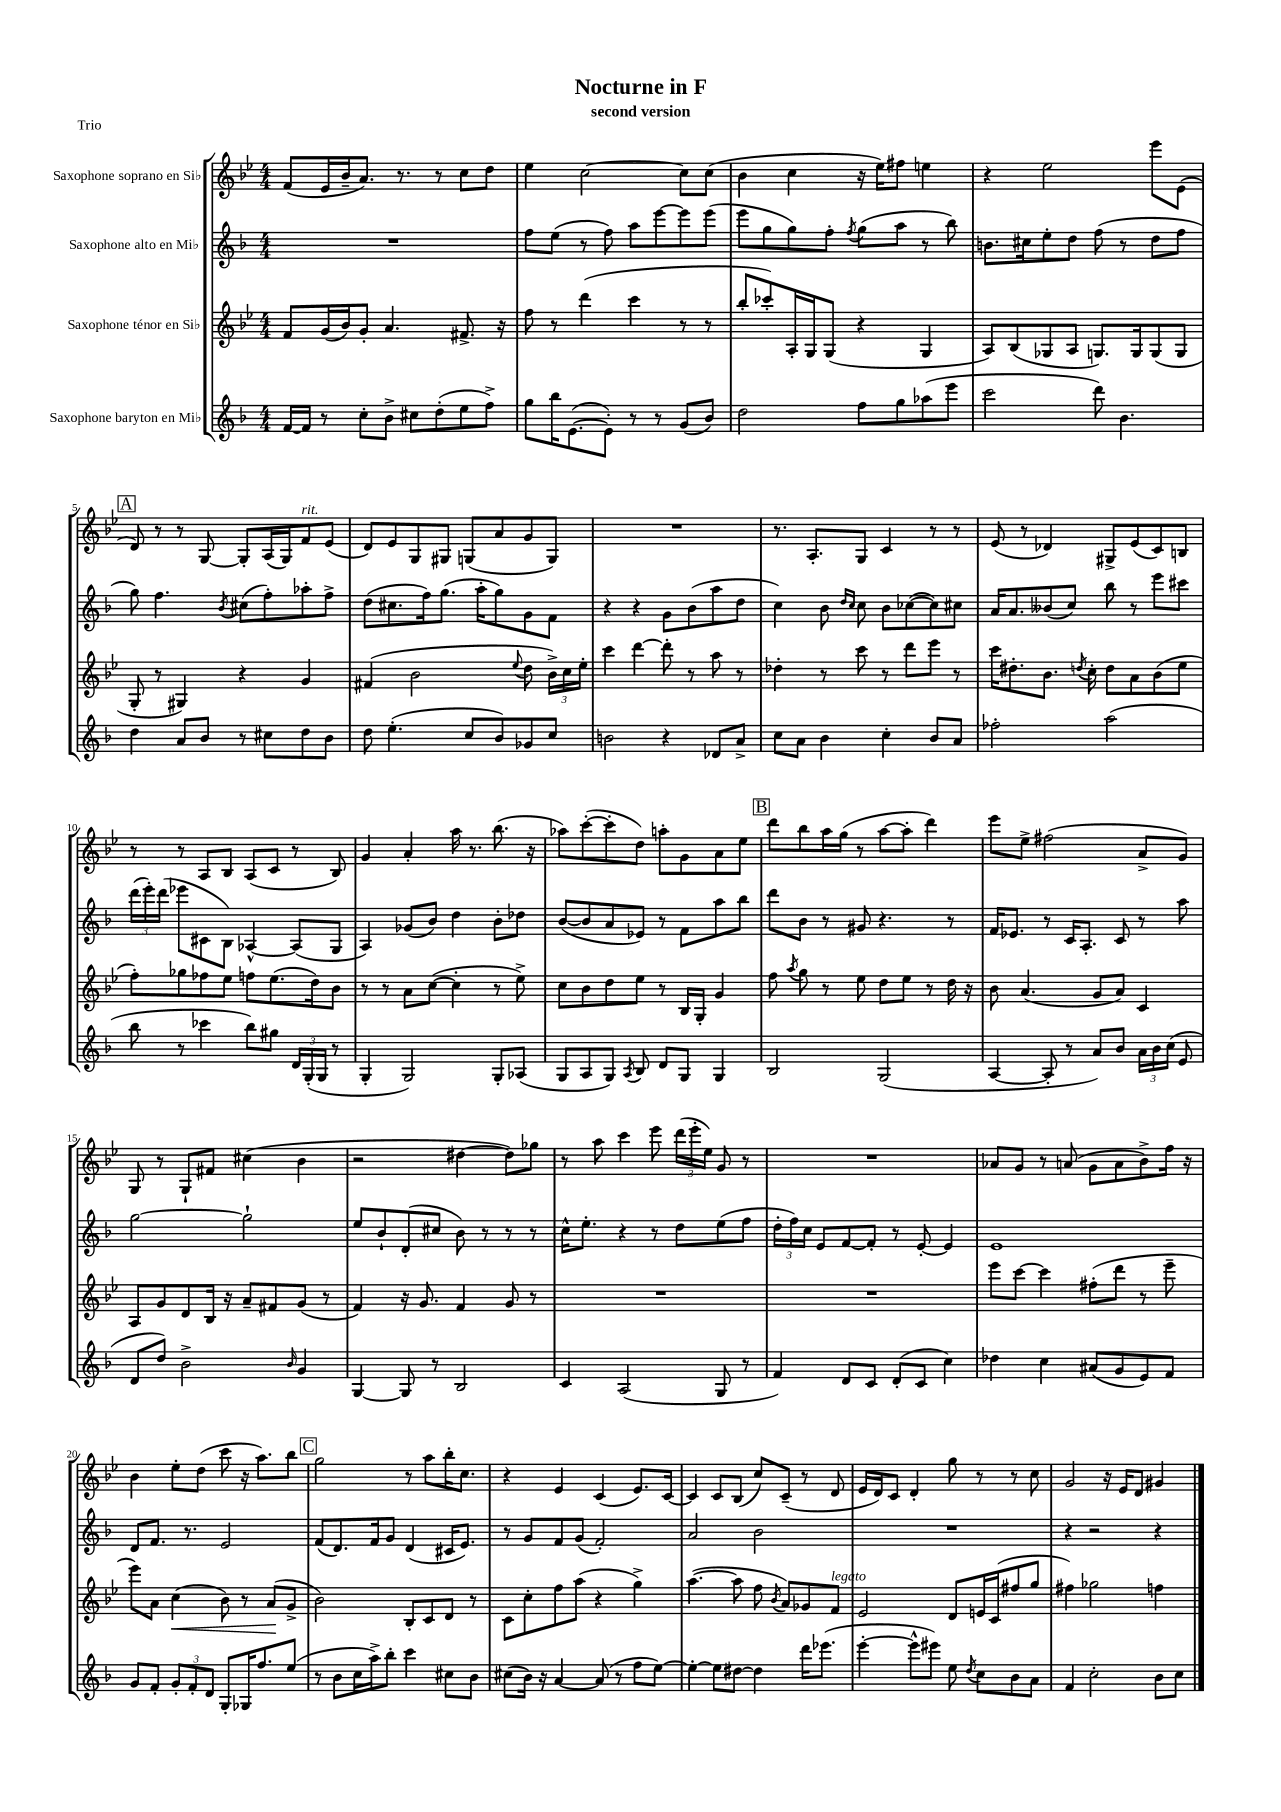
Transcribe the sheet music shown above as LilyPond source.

\header { title = "Nocturne in F" subtitle = "second version" piece = "Trio" }
<<
\new StaffGroup <<
\new Staff = "s0" \with { instrumentName = "Saxophone soprano en Sib" } {
    \clef treble \key bes \major \numericTimeSignature \time 4/4
    \autoBeamOff f'8[( ees'16 bes'16-- a'8.]) r8. r8 c''8[ d''8] |
    ees''4 c''2~ c''8[ c''8]( |
    bes'4 c''4 r16 ees''16[) fis''8] e''4 |
    r4 ees''2 ees'''8[ ees'8]( |
    \mark \markup { \box "A" } d'8) r8 r8 g8~ g8[-. a16( g16) f'8^\markup { \italic "rit." } ees'8]( |
    d'8[) ees'8 g8 gis8] g8[( a'8 g'8 g8]) |
    R1 |
    r8. a8.[-. g8] c'4 r8 r8 |
    ees'8( r8 des'4) gis8[-> ees'8( c'8) b8] |
    r8 r8 a8[ bes8] a8[( c'8] r8 bes8) |
    g'4 a'4-. a''16 r8. bes''8.( r16 |
    aes''8[) c'''8~-.( c'''8-. d''8]) a''8[-. g'8 a'8 ees''8] |
    \mark \markup { \box "B" } d'''8[ bes''8 a''16 g''16]( r8 a''8[~ a''8]-. d'''4) |
    ees'''8[ ees''8]-> fis''2( a'8[-> g'8]) |
    g8 r8 g8[-! fis'8] cis''4( bes'4 |
    r2 dis''4~ dis''8[) ges''8] |
    r8 a''8 c'''4 ees'''8 \tuplet 3/2 { d'''16[( ees'''16-. ees''16]) } g'8 r8 |
    R1 |
    aes'8[ g'8] r8 a'8( g'8[ a'8 bes'8->) f''16] r16 |
    bes'4 ees''8[-. d''8]( c'''8 r16 a''8.[) bes''8] |
    \mark \markup { \box "C" } g''2 r8 a''8[ bes''16-. c''8.] |
    r4 ees'4 c'4( ees'8.[) c'16]~ |
    c'4 c'8[ bes8]( c''8[) c'8]--( r8 d'8 |
    ees'16[ d'16) c'8] d'4-. g''8 r8 r8 c''8 |
    g'2 r16 ees'16[ d'8] gis'4 \bar "|." |
}
\new Staff = "s1" \with { instrumentName = "Saxophone alto en Mib" } {
    \clef treble \key f \major \numericTimeSignature \time 4/4
    \autoBeamOff R1 |
    f''8[ e''8]( r8 f''8) a''8[ e'''8~ e'''8 e'''8]( |
    e'''8[ g''8 g''8) f''8]-. \acciaccatura { f''8 } g''8[( a''8] r8 bes''8) |
    b'8.[ cis''16 e''8-. d''8] f''8( r8 d''8[ f''8] |
    \mark \markup { \box "A" } g''8) f''4. \acciaccatura { bes'8 } cis''8[( f''8-.) aes''8-. f''8]-> |
    d''8[( cis''8. f''16) g''8.]( a''16[-. g''8) g'8 f'8] |
    r4 r4 g'8[ bes'8( a''8 d''8] |
    c''4) bes'8 \grace { d''16[ c''16] } c''8 bes'8[ ces''8~( ces''8) cis''8] |
    a'16[ a'8. beses'8( c''8]) bes''8 r8 e'''8[ cis'''8] |
    \tuplet 3/2 { d'''16[( e'''16-.) d'''16]( } ees'''8[ cis'8 bes8]) aes4~-^ aes8[( g8] |
    a4) ges'8[( bes'8]) d''4 bes'8[-. des''8] |
    bes'8[~( bes'8 a'8 ees'8]) r8 f'8[ a''8 bes''8] |
    \mark \markup { \box "B" } d'''8[ bes'8] r8 gis'8 r4. r8 |
    f'16[ ees'8.] r8 c'16[ a8.]-. c'8 r8 a''8 |
    g''2~ g''2-! |
    e''8[ bes'8-! d'8-.( cis''8] bes'8) r8 r8 r8 |
    c''16[-^ e''8.]-. r4 r8 d''8[ e''8( f''8] |
    \tuplet 3/2 { d''16[-. f''16) c''16] } e'8[ f'8~ f'8]-. r8 e'8~-. e'4 |
    e'1 |
    d'8[ f'8.] r8. e'2 |
    \mark \markup { \box "C" } f'8[( d'8.) f'16 g'8] d'4( cis'16[ e'8.]) |
    r8 g'8[ f'8 g'8]( f'2-.) |
    a'2 bes'2 |
    R1 |
    r4 r2 r4 \bar "|." |
}
\new Staff = "s2" \with { instrumentName = "Saxophone ténor en Sib" } {
    \clef treble \key bes \major \numericTimeSignature \time 4/4
    \autoBeamOff f'8[ g'16( bes'16) g'8]-. a'4. fis'8.-> r16 |
    f''8 r8 d'''4( c'''4 r8 r8 |
    bes''8[-. ces'''8-.) a16-. g16 g8]( r4 g4 |
    a8[) bes8( ges8 a8] g8.[) g16 g8( g8] |
    \mark \markup { \box "A" } g8-. r8 gis4) r4 g'4 |
    fis'4( bes'2 \appoggiatura { ees''8 } d''8 \tuplet 3/2 { bes'16[->) c''16 ees''16]-. } |
    c'''4 d'''4~ d'''8-. r8 a''8 r8 |
    des''4-. r8 c'''8 r8 d'''8[ ees'''8] r8 |
    c'''16[ dis''8.-. bes'8.] \acciaccatura { d''8 } c''16-. d''8[ a'8 bes'8( ees''8] |
    f''8[-.) ges''8 fes''8 ees''8] f''8[ ees''8.( d''16) bes'8] |
    r8 r8 a'8[ c''8]~( c''4-. r8 ees''8->) |
    c''8[ bes'8 d''8 ees''8] r8 bes16[ g16]-. g'4 |
    \mark \markup { \box "B" } f''8 \acciaccatura { a''8 } g''8 r8 ees''8 d''8[ ees''8] r8 d''16 r16 |
    bes'8 a'4.( g'8[ a'8]) c'4 |
    a8[ g'8 d'8 bes16] r16 a'8[-- fis'8 g'8]( r8 |
    f'4) r16 g'8. f'4 g'8 r8 |
    R1 |
    R1 |
    ees'''8[ c'''8]~ c'''4 fis''8[-.( d'''8] r8 ees'''8-- |
    ees'''8[) a'8] c''4\<( bes'8) r8 a'8[\!( g'8]-> |
    \mark \markup { \box "C" } bes'2) bes8[-. c'8 d'8] r8 |
    c'8[ c''8-. f''8 a''8]( r4 g''4->) |
    a''4.~( a''8 f''8 \acciaccatura { bes'8 } a'8[) ges'8 f'8]^\markup { \italic "legato" } |
    ees'2 d'8[ e'16 c'16( fis''8 g''8] |
    fis''4) ges''2 f''4 \bar "|." |
}
\new Staff = "s3" \with { instrumentName = "Saxophone baryton en Mib" } {
    \clef treble \key f \major \numericTimeSignature \time 4/4
    \autoBeamOff f'16[~ f'16] r8 c''8[-. bes'8]-> cis''8[ d''8-.( e''8 f''8]->) |
    g''8[ bes''16 e'8.~( e'8]-.) r8 r8 g'8[( bes'8]) |
    d''2 f''8[ g''8 aes''8( e'''8] |
    c'''2 d'''8) bes'4. |
    \mark \markup { \box "A" } d''4 a'8[ bes'8] r8 cis''8[ d''8 bes'8] |
    d''8 e''4.-.( c''8[ bes'8) ges'8 c''8] |
    b'2 r4 des'8[ a'8]-> |
    c''8[ a'8] bes'4 c''4-. bes'8[ a'8] |
    fes''2-. a''2( |
    bes''8 r8 ces'''4 bes''8[) gis''8] \tuplet 3/2 { d'16[ g16-.( g16] } r8 |
    g4-. g2) g8[-. aes8]( |
    g8[ a8 g8]) \acciaccatura { a8 } bes8 d'8[ g8] g4 |
    \mark \markup { \box "B" } bes2 g2( |
    a4~ a8-. r8 a'8[) bes'8] \tuplet 3/2 { a'16[ bes'16 c''16]( } e'8 |
    d'8[ d''8]) bes'2-> \grace { bes'16 } g'4 |
    g4~ g8 r8 bes2 |
    c'4 a2( g8 r8 |
    f'4) d'8[ c'8] d'8[-.( c'8] c''4) |
    des''4 c''4 ais'8[( g'8 e'8) f'8] |
    g'8[ f'8]-. \tuplet 3/2 { g'8[-. f'8-. d'8] } g8[-. ges16 f''8. e''8]( |
    \mark \markup { \box "C" } r8 bes'8[ c''16 a''16->) bes''8]-. c'''4 cis''8[ bes'8] |
    cis''8[( bes'16]) r16 a'4~ a'8( r8 f''8[ e''8]~) |
    e''4~-. e''8[ dis''8]~ dis''4 d'''16[ ees'''8.]( |
    e'''4~-. e'''8[-^ eis'''8]) e''8 \acciaccatura { d''8 } c''8[ bes'8 a'8] |
    f'4 c''2-. bes'8[ c''8] \bar "|." |
}
>>
>>
